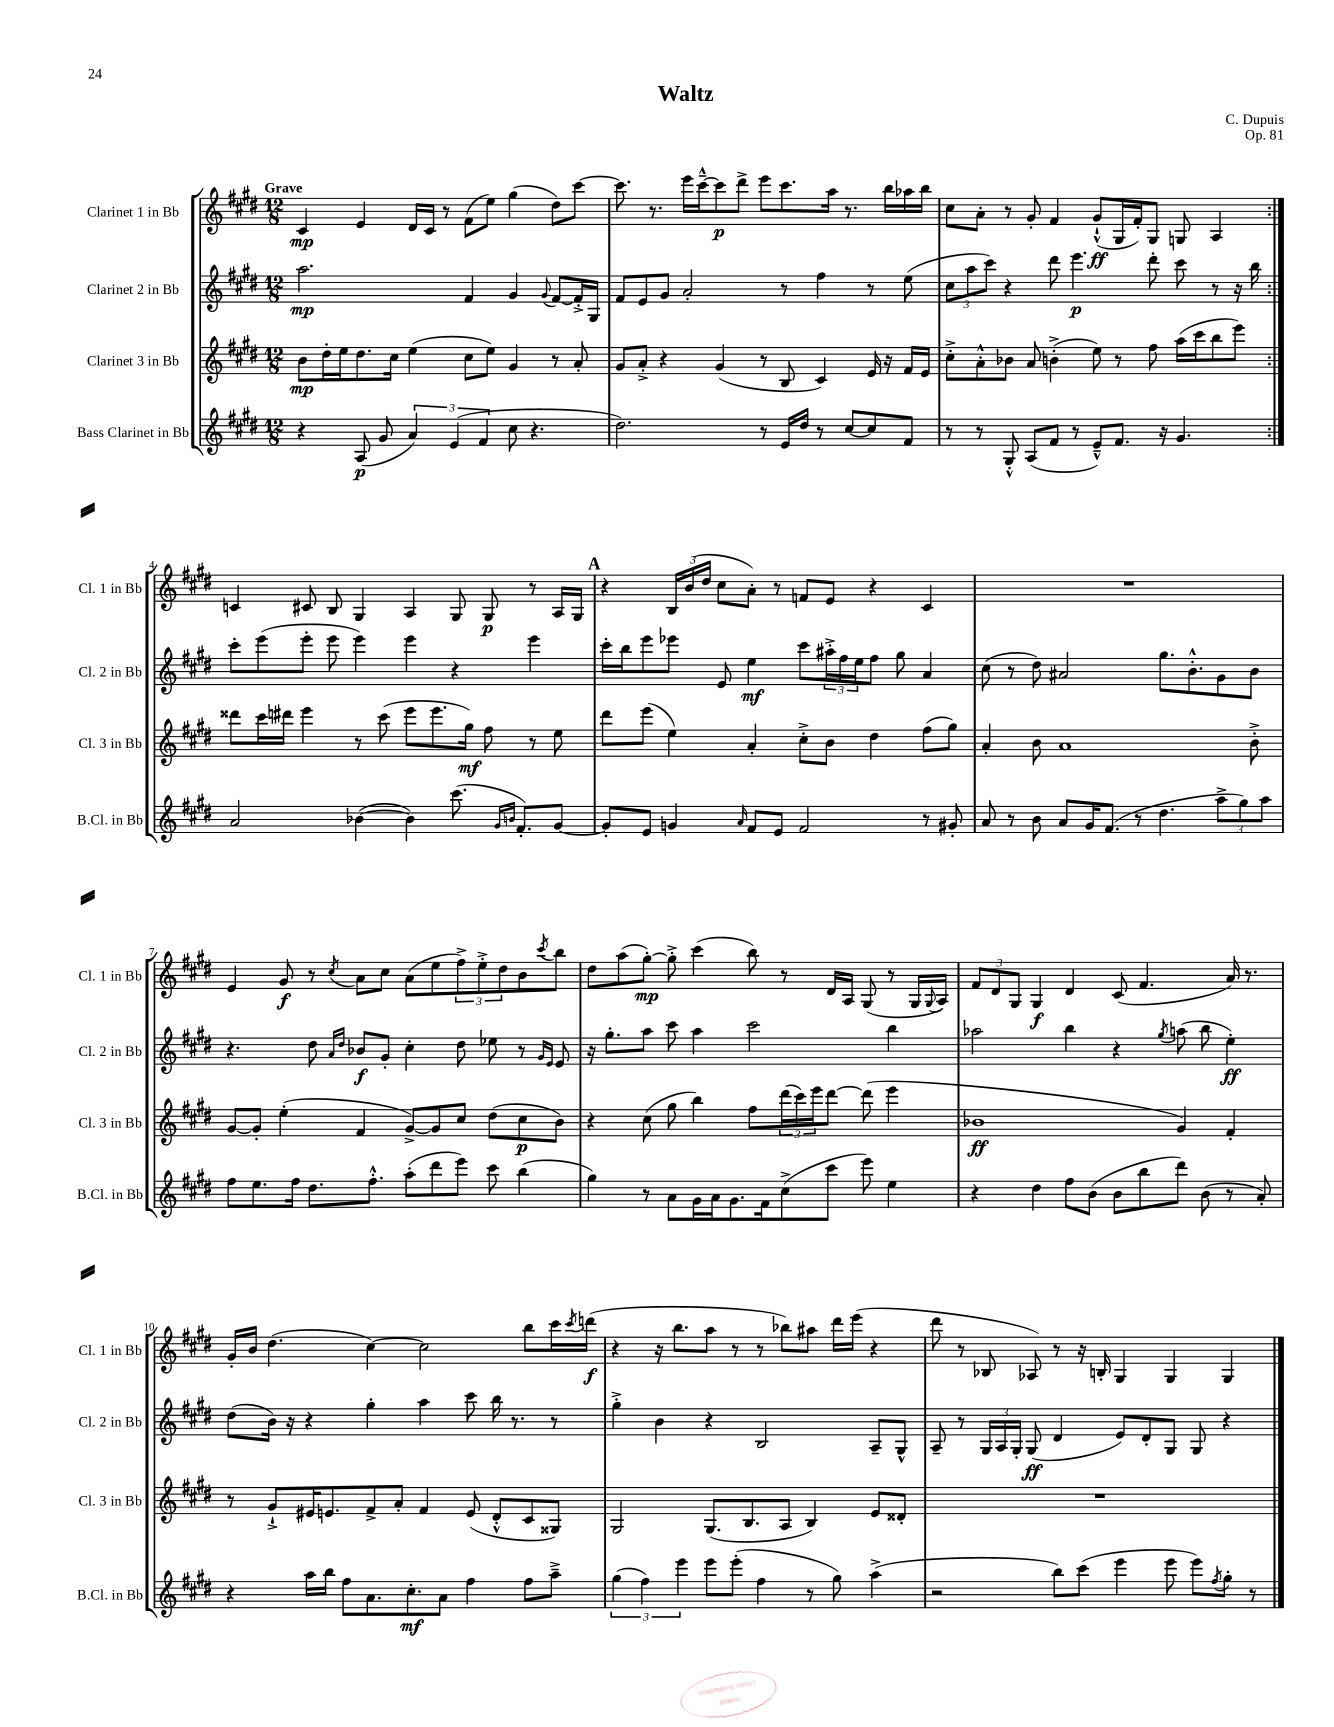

**kern	**dynam	**kern	**dynam	**kern	**dynam	**kern	**dynam
*part4	*part4	*part3	*part3	*part2	*part2	*part1	*part1
*staff4	*staff4	*staff3	*staff3	*staff2	*staff2	*staff1	*staff1
*I"Bass Clarinet in Bb	*	*I"Clarinet 3 in Bb	*	*I"Clarinet 2 in Bb	*	*I"Clarinet 1 in Bb	*
*I'B.Cl. in Bb	*	*I'Cl. 3 in Bb	*	*I'Cl. 2 in Bb	*	*I'Cl. 1 in Bb	*
*clefG2	*	*clefG2	*	*clefG2	*	*clefG2	*
*k[f#c#g#d#]	*	*k[f#c#g#d#]	*	*k[f#c#g#d#]	*	*k[f#c#g#d#]	*
*M12/8	*	*M12/8	*	*M12/8	*	*M12/8	*
=1	=1	=1	=1	=1	=1	=1	=1
!	!	!	!	!	!	!LO:TX:a:B:t=Grave	!
4r	.	8b\L	mp	2.aa\	mp	4c#/	mp
.	.	16dd#'\L	.	.	.	.	.
.	.	16ee\J	.	.	.	.	.
(8A/	p	8.dd#\	.	.	.	4e/	.
8g#/	.	.	.	.	.	.	.
.	.	16cc#\Jk	.	.	.	.	.
6a/)	.	(4ee\	.	.	.	16d#/LL	.
.	.	.	.	.	.	16c#/JJ	.
.	.	.	.	.	.	8r	.
(6e/	.	.	.	.	.	.	.
.	.	8cc#\L	.	4f#/	.	(8f#\L	.
6f#/	.	.	.	.	.	.	.
.	.	8ee\J)	.	.	.	8ee\J)	.
8cc#\	.	4g#/	.	4g#/	.	(4gg#\	.
4.r	.	.	.	.	.	.	.
.	.	.	.	8qqg#/	.	.	.
.	.	8r	.	[8f#/L	.	8dd#\L)	.
.	.	8a'/	.	16f#'^/L]	.	[8ccc#\J	.
.	.	.	.	16G#/JJ	.	.	.
=2	=2	=2	=2	=2	=2	=2	=2
2.dd#\)	.	8g#/L	.	8f#/L	.	8.ccc#\]	.
.	.	8a'^/J	.	8e/	.	.	.
.	.	.	.	.	.	8.r	.
.	.	4r	.	8g#/J	.	.	.
.	.	.	.	2a'/	.	16eee\LL	.
.	.	.	.	.	.	[16ccc#~^^\J	.
.	.	(4g#/	.	.	.	8ccc#\]	p
.	.	.	.	.	.	8ddd#^\J	.
8r	.	8r	.	.	.	8eee\L	.
16e/LL	.	8B/	.	8r	.	8.ccc#\	.
16dd#/JJ	.	.	.	.	.	.	.
8r	.	4c#/)	.	4ff#\	.	.	.
.	.	.	.	.	.	16aa\Jk	.
[8cc#/L	.	.	.	.	.	8.r	.
8cc#/]	.	16e/	.	8r	.	.	.
.	.	16r	.	.	.	16bb\LL	.
8f#/J	.	16f#/LL	.	(8ee\	.	16aa-X\	.
.	.	16e/JJ	.	.	.	16bb\JJ	.
=3	=3	=3	=3	=3	=3	=3	=3
8r	.	8cc#'^\L	.	12cc#\L	.	8cc#\L	.
.	.	.	.	12aa\	.	.	.
8r	.	8a'^^\	.	.	.	8a'\J	.
.	.	.	.	12ccc#\J)	.	.	.
8G#'^^/	.	8b-X\J	.	4r	.	8r	.
(8A/L	.	8a/	.	.	.	8g#'/	.
8f#/J	.	(4bn'^\	.	8ddd#\	.	4f#/	.
8r	.	.	.	4.eee\	p	.	.
8e~^^/L)	.	8ee\)	.	.	.	(8g#`^^/L	ff
8.f#/J	.	8r	.	.	.	16G#/L	.
.	.	.	.	.	.	16f#'/J)	.
.	.	8ff#\	.	8ddd#'\	.	8G#/J	.
16r	.	.	.	.	.	.	.
4.g#/	.	(16aa\LL	.	8ccc#\	.	8Gn/	.
.	.	16ccc#\J	.	.	.	.	.
.	.	8bb\	.	8r	.	4A/	.
.	.	8eee\J)	.	16r	.	.	.
.	.	.	.	16bb\	.	.	.
!!LO:LB:g=z
=4:|!	=4:|!	=4:|!	=4:|!	=4:|!	=4:|!	=4:|!	=4:|!
2a/	.	8ddd##X\L	.	8ccc#'\L	.	4cn/	.
.	.	16ccc#\L	.	(8eee\	.	.	.
.	.	16ddd#X\JJ	.	.	.	.	.
.	.	4eee\	.	8eee'\J	.	8c#X/	.
.	.	.	.	8eee\	.	8B/	.
([4b-X\	.	8r	.	4eee\)	.	4G#/	.
.	.	(8ccc#\	.	.	.	.	.
4b-\])	.	8eee\L	.	4eee\	.	4A/	.
.	.	8.eee\	.	.	.	.	.
(8.ccc#\	.	.	.	4r	.	8G#/	.
.	.	16gg#\Jk)	mf	.	.	.	.
.	.	8ff#\	.	.	.	8G#/	p
16qqg#/LL	.	.	.	.	.	.	.
16qqbn/JJ	.	.	.	.	.	.	.
8.f#'/L)	.	.	.	.	.	.	.
.	.	8r	.	4eee\	.	8r	.
[8g#/J	.	8ee\	.	.	.	16A/LL	.
.	.	.	.	.	.	16G#/JJ	.
!!LO:REH:place=s1:t=A
=5	=5	=5	=5	=5	=5	=5	=5
8g#'/L]	.	8ddd#\L	.	16ccc#'\LL	.	4r	.
.	.	.	.	16bb\J	.	.	.
8e/J	.	(8eee\J	.	8eee\	.	.	.
4gn/	.	4ee\)	.	8eee-X\J	.	24B/LL	.
.	.	.	.	.	.	(24b/	.
.	.	.	.	.	.	24dd#/JJ	.
.	.	.	.	8e/	.	8cc#\L	.
16qqa/	.	.	.	.	.	.	.
8f#/L	.	4a'/	.	4ee\	mf	8a'\J)	.
8e/J	.	.	.	.	.	8r	.
2f#/	.	8cc#'^\L	.	8ccc#\L	.	8fn/L	.
.	.	8b\J	.	24aa#X'^\L	.	8e/J	.
.	.	.	.	24ff#\	.	.	.
.	.	.	.	24ee\J	.	.	.
.	.	4dd#\	.	8ff#\J	.	4r	.
.	.	.	.	8gg#\	.	.	.
8r	.	(8ff#\L	.	4a/	.	4c#/	.
8g#X'/	.	8gg#\J)	.	.	.	.	.
=6	=6	=6	=6	=6	=6	=6	=6
8a/	.	4a'/	.	(8cc#\	.	1.r	.
8r	.	.	.	8r	.	.	.
8b\	.	8b\	.	8dd#\)	.	.	.
8a/L	.	1a	.	2a#X/	.	.	.
16g#/K	.	.	.	.	.	.	.
(8.f#/J	.	.	.	.	.	.	.
8r	.	.	.	.	.	.	.
4.dd#\	.	.	.	8.gg#\L	.	.	.
.	.	.	.	8.b'^^\	.	.	.
12aa^\L	.	.	.	8g#\	.	.	.
12gg#\)	.	.	.	.	.	.	.
.	.	8b'^\	.	8b\J	.	.	.
12aa\J	.	.	.	.	.	.	.
!!LO:LB:g=z
=7	=7	=7	=7	=7	=7	=7	=7
8ff#\L	.	[8g#/L	.	4.r	.	4e/	.
8.ee\	.	8g#'/J]	.	.	.	.	.
.	.	(4ee'\	.	.	.	8g#/	f
16ff#\Jk	.	.	.	.	.	.	.
8.dd#\L	.	.	.	8dd#\	.	8r	.
.	.	.	.	16qqa/LL	.	.	.
.	.	.	.	16qqdd#/JJ	.	8qcc#/	.
.	.	4f#/	.	8b-X/L	f	8a\L	.
8.ff#'^^\J	.	.	.	.	.	.	.
.	.	.	.	8g#'/J	.	8cc#\J	.
(8aa'\L	.	[8g#^/L)	.	4cc#'\	.	(8a\L	.
8ddd#\	.	8g#/]	.	.	.	8ee\	.
8eee\J)	.	8cc#/J	.	8dd#\	.	12ff#^\)	.
.	.	.	.	.	.	12ee'^\	.
8ccc#\	.	(8dd#\L	.	8ee-X\	.	.	.
.	.	.	.	.	.	12dd#\	.
(4bb\	.	8cc#\	p	8r	.	8b\	.
.	.	.	.	16qqg#/LL	.	.	.
.	.	.	.	16qqe/JJ	.	8qccc#/	.
.	.	8b\J)	.	8e/	.	8bb\J	.
=8	=8	=8	=8	=8	=8	=8	=8
4gg#\)	.	4r	.	16r	.	8dd#\L	.
.	.	.	.	8.gg#'\L	.	.	.
.	.	.	.	.	.	(8aa\	.
8r	.	(8cc#\	.	8aa\J	.	[8gg#'\J)	mp
8a\L	.	8gg#\	.	8ccc#\	.	8gg#'^\]	.
16g#\L	.	4bb\)	.	4aa\	.	(4ccc#\	.
16a\J	.	.	.	.	.	.	.
8.g#\	.	.	.	.	.	.	.
.	.	8ff#\L	.	2ccc#\	.	8bb\)	.
16f#\k	.	.	.	.	.	.	.
(8cc#^\	.	(24ddd#\L	.	.	.	8r	.
.	.	24ccc#\)	.	.	.	.	.
.	.	24eee\J	.	.	.	.	.
8ccc#\J	.	[8ddd#\J	.	.	.	16d#/LL	.
.	.	.	.	.	.	16A/JJ	.
8eee\)	.	(8ddd#\]	.	.	.	(8G#/	.
4ee\	.	4eee\	.	4bb\	.	8r	.
.	.	.	.	.	.	16G#/LL	.
.	.	.	.	.	.	8qqG#/	.
.	.	.	.	.	.	16A/JJ)	.
=9	=9	=9	=9	=9	=9	=9	=9
4r	.	1b-X	ff	2aa-X\	.	12f#/L	.
.	.	.	.	.	.	12d#/	.
.	.	.	.	.	.	12G#/J	.
4dd#\	.	.	.	.	.	4G#/	f
8ff#\L	.	.	.	4bb\	.	4d#/	.
(8b\J	.	.	.	.	.	.	.
8b\L	.	.	.	4r	.	(8c#/	.
8bb\	.	.	.	.	.	4.f#/	.
.	.	.	.	8qgg#/	.	.	.
8ddd#\J)	.	4g#/)	.	(8aan\	.	.	.
(8b\	.	.	.	8bb\	.	.	.
8r	.	4f#'/	.	4ee'\)	ff	16a/)	.
.	.	.	.	.	.	8.r	.
8a'/)	.	.	.	.	.	.	.
!!LO:LB:g=z
=10	=10	=10	=10	=10	=10	=10	=10
4r	.	8r	.	(8dd#\L	.	16g#'/LL	.
.	.	.	.	.	.	16b/JJ	.
.	.	8g#`^/L	.	16b\Jk)	.	(4.dd#\	.
.	.	.	.	16r	.	.	.
16aa\LL	.	16e#X/K	.	4r	.	.	.
16bb\JJ	.	8.en/	.	.	.	.	.
8ff#\L	.	.	.	.	.	.	.
8.a\	.	8f#^/	.	4gg#'\	.	[4cc#\)	.
.	.	8a'/J	.	.	.	.	.
8.cc#'\	mf	.	.	.	.	.	.
.	.	4f#/	.	4aa\	.	2cc#\]	.
8a\J	.	.	.	.	.	.	.
4ff#\	.	(8e/	.	8ccc#\	.	.	.
.	.	8d#'^^/L	.	16bb\	.	.	.
.	.	.	.	8.r	.	.	.
8ff#\L	.	8c#/	.	.	.	8bb\L	.
8aa~^\J	.	8G##X/J)	.	8r	.	16ccc#\L	.
.	.	.	.	.	.	8qccc#/	.
.	.	.	.	.	.	(16dddn\JJ	f
=11	=11	=11	=11	=11	=11	=11	=11
(6gg#\	.	2G#/	.	4gg#'^\	.	4r	.
6ff#\)	.	.	.	.	.	.	.
.	.	.	.	4b\	.	16r	.
.	.	.	.	.	.	8.bb\L	.
6eee\	.	.	.	.	.	.	.
8eee\L	.	(8.G#/L	.	4r	.	8aa\J	.
(8eee'\J	.	.	.	.	.	8r	.
.	.	8.B/	.	.	.	.	.
4ff#\	.	.	.	2B/	.	8r	.
.	.	8A/J	.	.	.	8bb-X\L)	.
8r	.	4B/)	.	.	.	8aa#X\J	.
8gg#\)	.	.	.	.	.	16ddd#\LL	.
.	.	.	.	.	.	(16eee\JJ	.
(4aa^\	.	8e/L	.	8A~/L	.	4r	.
.	.	8d##X'/J	.	8G#^^/J	.	.	.
=12	=12	=12	=12	=12	=12	=12	=12
2r	.	1.r	.	8A~/	.	8ddd#\	.
.	.	.	.	8r	.	8r	.
.	.	.	.	24G#/LL	.	8B-X/	.
.	.	.	.	24A/	.	.	.
.	.	.	.	24G#'/JJ	.	.	.
.	.	.	.	(8G#/	ff	8A-X/)	.
8bb\L)	.	.	.	4d#/	.	8r	.
(8ccc#\J	.	.	.	.	.	16r	.
.	.	.	.	.	.	16Bn'/	.
4eee\	.	.	.	8e/L)	.	4G#/	.
.	.	.	.	8d#'/	.	.	.
8eee\	.	.	.	8G#/J	.	4G#/	.
8eee\L)	.	.	.	8G#/	.	.	.
8qff#/	.	.	.	.	.	.	.
8gg#'\J	.	.	.	4r	.	4G#/	.
8r	.	.	.	.	.	.	.
==	==	==	==	==	==	==	==
*-	*-	*-	*-	*-	*-	*-	*-
